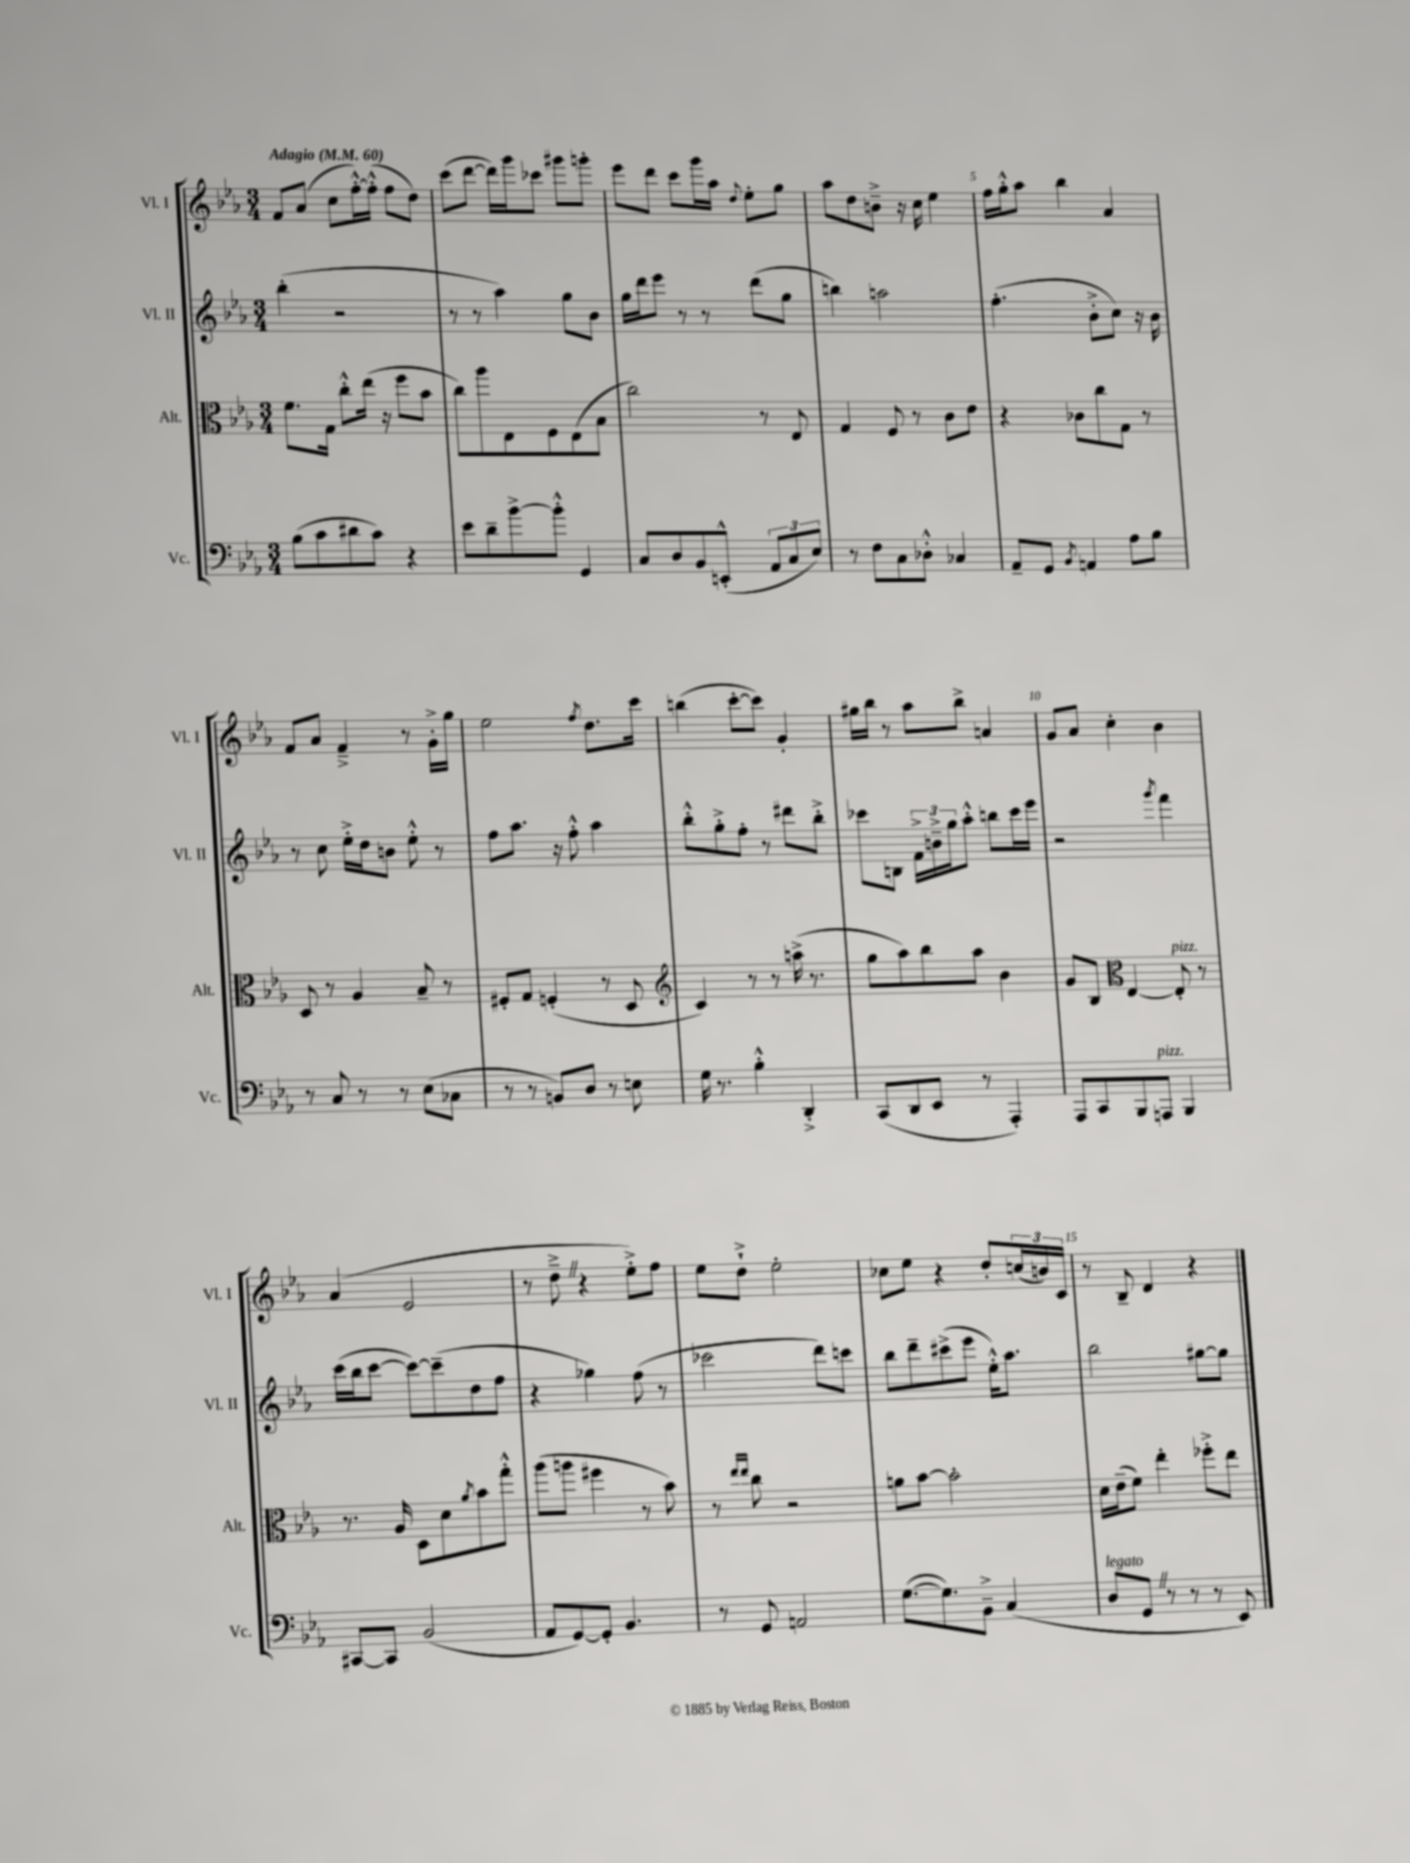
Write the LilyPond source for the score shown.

<<
\new StaffGroup <<
\new Staff = "s0" \with { instrumentName = "Vl. I" shortInstrumentName = "Vl. I" } {
    \clef treble \key ees \major \numericTimeSignature \time 3/4 \tempo "Adagio" 4 = 60
    f'8 aes'8( c''8 f''16~-.-^) f''16-.-^( f''8 d''8) |
    c'''8( d'''8~ d'''16) g'''16 ces'''8 gis'''8 g'''8-. |
    ees'''8 d'''8 c'''8 g'''16 aes''16 \appoggiatura { d''8 } ees''8-. g''8 |
    aes''8 d''8 b'8---> r16 c''16 ees''4 |
    f''16 g''16-.-^ aes''8 bes''4 aes'4 |
    f'8 aes'8 f'4---> r8 g'16-.-> g''16 |
    ees''2 \acciaccatura { f''8 } d''8. c'''16 |
    b''4( c'''8~-. c'''8) g'4-. |
    gis''16 bes''16 r8 aes''8 bes''8-> a'4 |
    g'8 aes'8 c''4-. bes'4 |
    aes'4( ees'2 |
    r8 d''8---> \once \override BreathingSign.text = \markup { \musicglyph "scripts.caesura.straight" } \breathe r4 ees''8-.->) f''8 |
    ees''8 d''8-!-> ees''2-. |
    ces''8 ees''8 r4 d''8-. \tuplet 3/2 { c''16( b'16) c'16 } |
    r8 bes8-- d'4 r4 \bar "|." |
}
\new Staff = "s1" \with { instrumentName = "Vl. II" shortInstrumentName = "Vl. II" } {
    \clef treble \key ees \major \numericTimeSignature \time 3/4
    bes''4-.( r2 |
    r8 r8 aes''4) g''8 bes'8 |
    g''16 d'''16 ees'''8 r8 r8 d'''8( g''8 |
    b''4) a''2 |
    f''4.-.( bes'8-.-> c''8) r16 bes'16 |
    r8 c''8 ees''16-.-> d''16 b'8 ees''8-.-^ r8 |
    f''8 aes''8. r16 f''8-.-^ aes''4 |
    bes''8-.-^ g''8-.-> f''8-. r8 dis'''8 bes''8-.-> |
    ces'''8 b8 \tuplet 3/2 { f'16-> b'16---> g''16 } aes''8-.-^ b''8 ces'''16 ees'''16 |
    r2 \acciaccatura { g'''8 } f'''4 |
    c'''16( bes''16 c'''8~ c'''8~) c'''8--( d''8 f''8 |
    r4 ges''4) f''8( r8 |
    ces'''2 d'''8) c'''8 |
    bes''8 d'''8-- cis'''8->( ees'''8 ees''16-.-^) aes''8. |
    bes''2 gis''8~ gis''8 \bar "|." |
}
\new Staff = "s2" \with { instrumentName = "Alt." shortInstrumentName = "Alt." } {
    \clef alto \key ees \major \numericTimeSignature \time 3/4
    f'8. g16 c''8-.-^ ees''16( r16 f''8 bes'8 |
    c''8) aes''8 ees8 f8 ees8( bes8 |
    c''2) r8 ees8 |
    g4 f8 r8 c'8 ees'8 |
    r4 ces'8 c''8 g8 r8 |
    d8 r8 aes4 bes8-- r8 |
    fis8-. g8 f4-.( r8 d8 |
    \clef treble c'4) r8 r8 a''16->( r8. |
    g''8 aes''8) bes''8 aes''8 bes'4 |
    g'8 bes8 \clef alto ees4~ ees8-.^\markup { \italic "pizz." } r8 |
    r8. aes16 d8 d'8 \acciaccatura { aes'8 } bes'8 g''8-.-^ |
    aes''8( a''8 fis''4 r8 bes'8) |
    r8 \grace { ees''16 ees''16 } c''8 r2 |
    a'8 bes'8~ bes'2-. |
    d'16 ees'16--( f'8) ees''4-. fes''8-.-> ees''8 \bar "|." |
}
\new Staff = "s3" \with { instrumentName = "Vc." shortInstrumentName = "Vc." } {
    \clef bass \key ees \major \numericTimeSignature \time 3/4
    bes8( c'8 dis'8 c'8) r4 |
    ees'8 d'8-- bes'8~-> bes'8-.-^ g,4 |
    c8 d8 bes,8 e,8-.-^( \tuplet 3/2 { aes,8 c8 ees8) } |
    r8 f8 c8 des8-.-^ ces4 |
    aes,8-- g,8 \acciaccatura { bes,8 } a,4 aes8 bes8 |
    r8 c8 r8 r8 ees8( ces8 |
    r8 r8 b,8) d8 r8 e8 |
    g16 r8. bes4-.-^ d,4-.-> |
    c,8( d,8 ees,8 r8 aes,,4-.) |
    aes,,8 c,8 bes,,8 a,,8^\markup { \italic "pizz." } bes,,4 |
    cis,8~ cis,8 bes,2( |
    aes,8 g,8~) g,8-. bes,4. |
    r8 g,8 a,2 |
    g8.~( g8.) bes,8---> c4( |
    d8^\markup { \italic "legato" } g,8 \once \override BreathingSign.text = \markup { \musicglyph "scripts.caesura.straight" } \breathe r8 r8 r8 ees,8) \bar "|." |
}
>>
>>
\layout { \context { \Score \override BarNumber.break-visibility = ##(#f #t #t) barNumberVisibility = #(every-nth-bar-number-visible 5) } }
